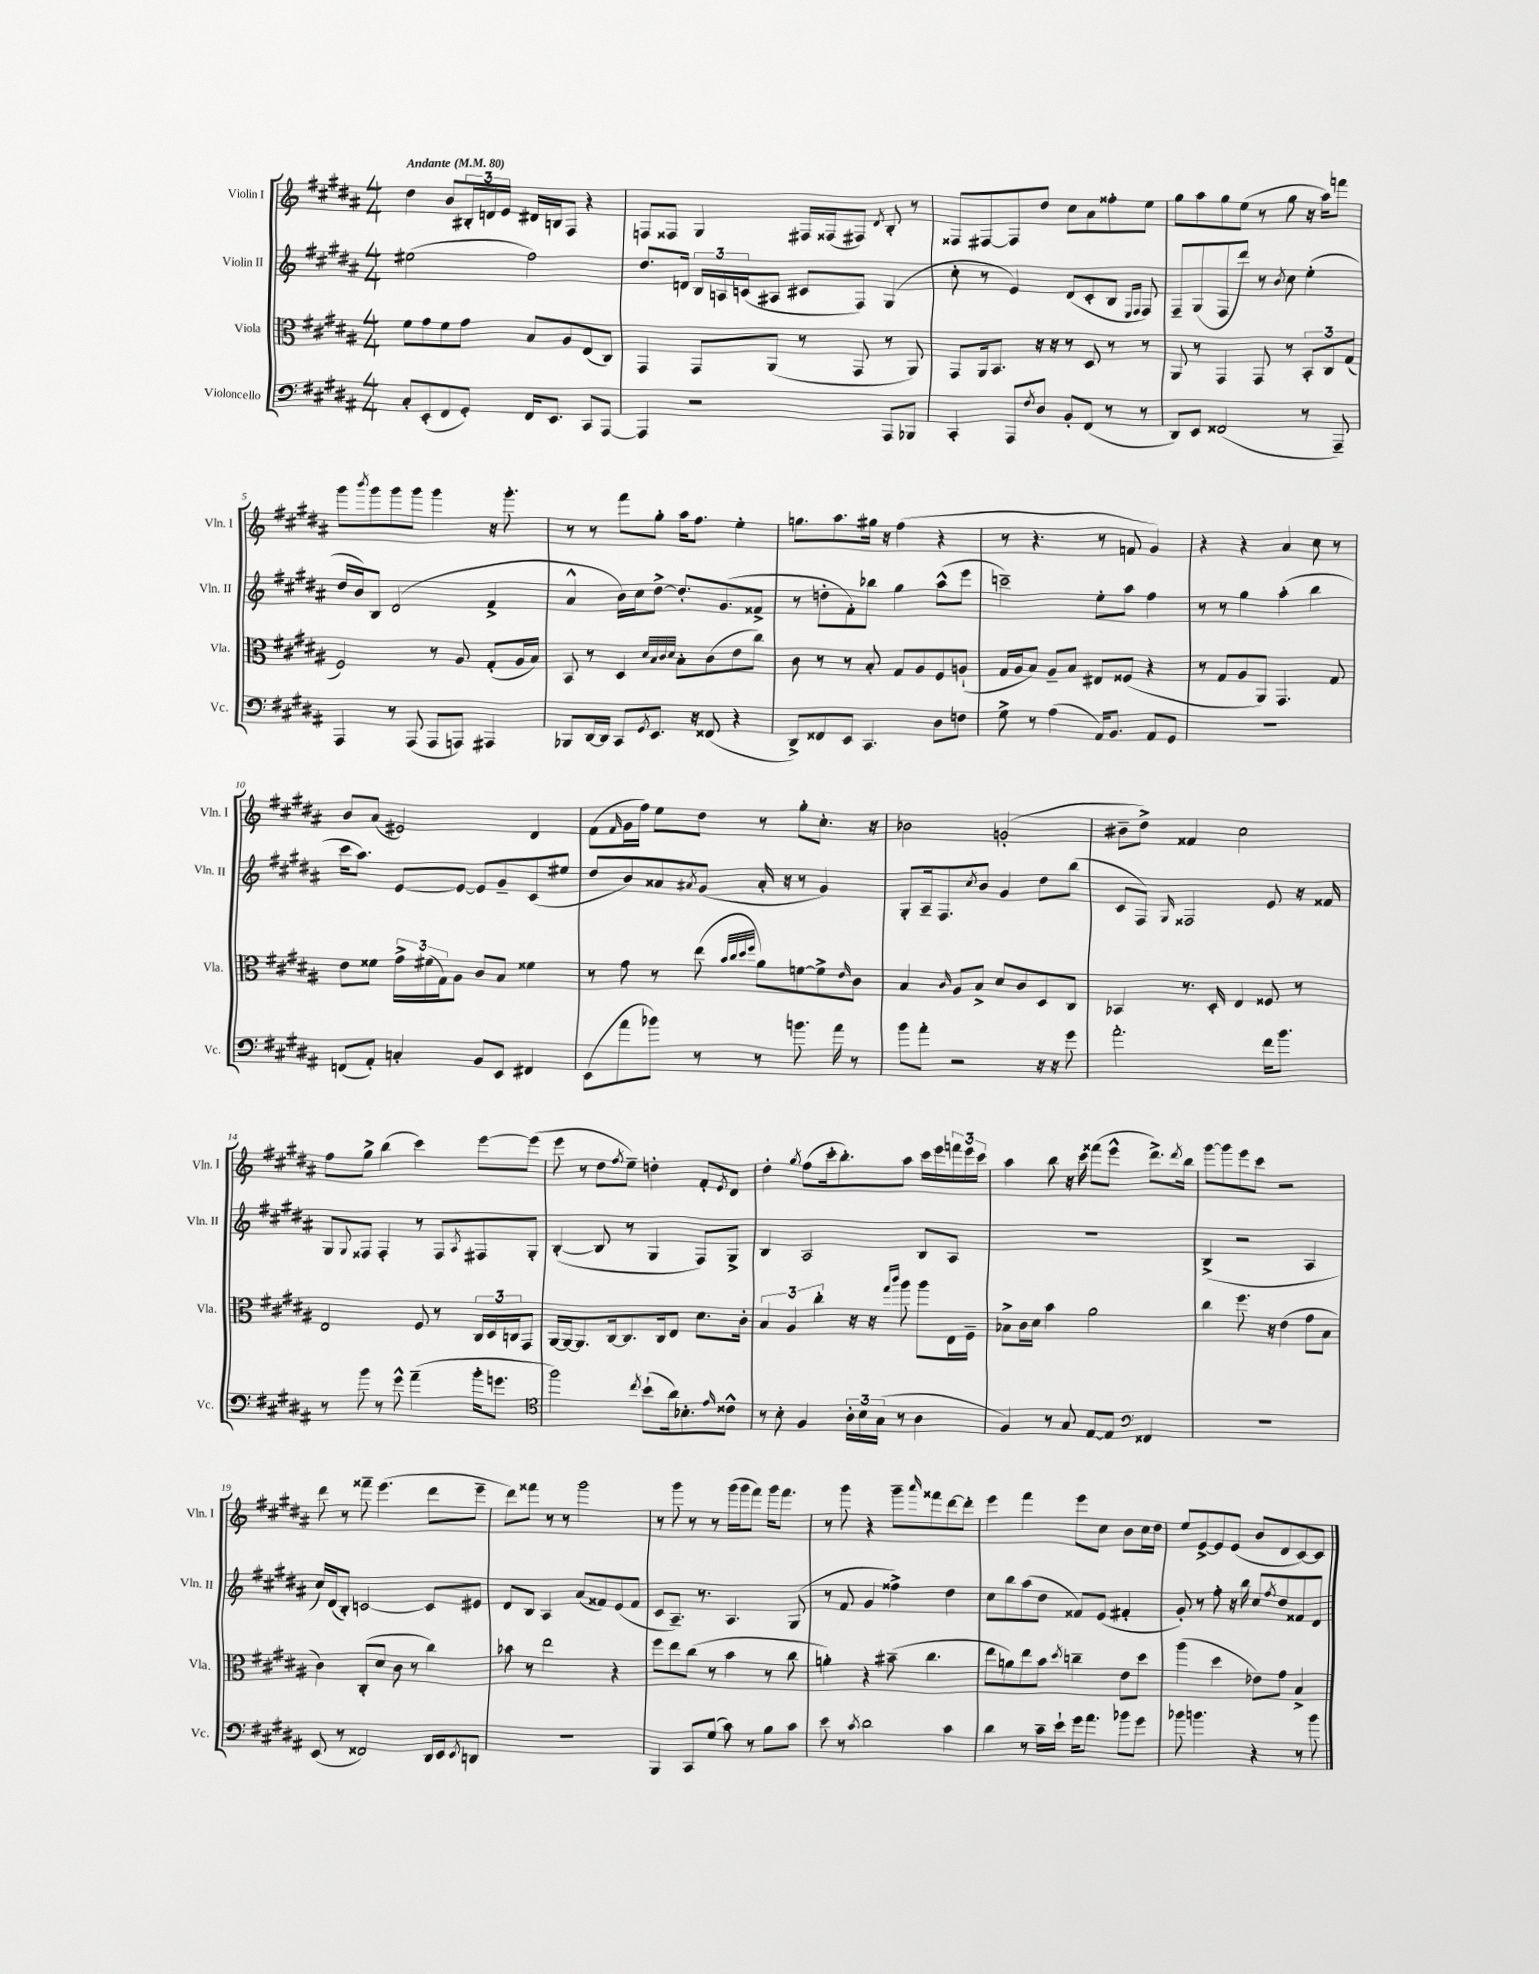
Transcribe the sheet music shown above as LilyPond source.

<<
\new StaffGroup <<
\new Staff = "s0" \with { instrumentName = "Violin I" shortInstrumentName = "Vln. I" } {
    \clef treble \key b \major \numericTimeSignature \time 4/4 \tempo "Andante" 4 = 80
    dis''4 b'8 \tuplet 3/2 { bis16-. d'16 e'16 } dis'16 b16 fis8 r4 |
    f8 fisis8 gis4 fis16 fisis16( fis8) \acciaccatura { dis'8 } b8-. r8 |
    fisis8 fis8~ fis8 dis''8 cis''8 ais'8 fisis''8-. e''8 |
    gis''8 ais''8 gis''8 e''8( r8 gis''8 r16 ais''16) f'''8 |
    gis'''8 \acciaccatura { b'''8 } gis'''8 gis'''8 gis'''8 gis'''4 r16 gis'''8.-. |
    r8 r8 fis'''8 gis''8-. ais''16 fis''8. e''4-. |
    g''8. ais''8. gis''16 r16 fis''4( r4 |
    r8 r4. r8 f'8 gis'4) |
    r4 r4 ais'4 cis''8 r8 |
    b'8 ais'8( eis'2) dis'4 |
    fis'8( \grace { fis'16 } gis'16 fis''16) e''8 dis''8 r8 gis''8-. cis''8.-. r16 |
    bes'2 g'2-.( |
    bis'8-- dis''8->) fisis'4 cis''2 |
    fis''8 gis''8-> b''4( cis'''4) e'''8~ e'''8( |
    e'''8 r8 dis''8 \acciaccatura { fis''8 } e''8--) d''4-. fis'8-. \acciaccatura { e'8 } dis'8 |
    dis''4-. \acciaccatura { gis''8 } fis''8( cis'''16-. b''8.-.) ais''8 cis'''16 e'''16 \tuplet 3/2 { f'''16 e'''16 cis'''16 } |
    ais''4 b''8 r16 cis'''16 fisis'''8( e'''8-^ dis'''8.->) \acciaccatura { dis'''8 } b''16 |
    gis'''8~ gis'''8 e'''8 cis'''8 r2 |
    dis'''8 r8 fisis'''8-- e'''4.( dis'''8 e'''8-- |
    dis'''8) fisis'''8 r8 r8 gis'''2 |
    r8 gis'''8 r8 r8 gis'''16( gis'''16 fis'''8) gis'''16 fis'''8. |
    r8 gis'''8 r4 gis'''8-- \grace { ais'''16 } fisis'''8 dis'''8~ dis'''8-. |
    e'''4 fis'''4 e'''8 cis''8 b'8 cis''16 dis''16 |
    e''8 e'8~-> e'8 e'8( b'8 dis'8 cis'8~) cis'8 \bar "|." |
}
\new Staff = "s1" \with { instrumentName = "Violin II" shortInstrumentName = "Vln. II" } {
    \clef treble \key b \major \numericTimeSignature \time 4/4
    eis''2( fis''2) |
    dis''8. d'16 \tuplet 3/2 { b16 a16 c'16( } ais8 cis'8 fis8) gis4( |
    cis''8-. r8 e'4) dis'8( cis'8-. b8 \grace { e16 fis16 } fis8) |
    fis8-- gis8( fis8 dis'''8) r8 \acciaccatura { b'8 } cis''8 e''4-.( |
    dis''16 b'16) b8 dis'2( fis'4-> |
    ais'4-^ b'16) cis''16 dis''8~-> dis''8.-. gis'8.( fisis'8-> |
    r8 d''8-. fis'8-.) bes''8 gis''4 ais''8-^( e'''8 |
    c'''2--) e''8-. ais''8 fis''4 |
    r8 r8 gis''4 ais''4-.( b''4 |
    cis'''16 ais''8.) e'8~ e'8~ e'8 gis'8-- cis'8( eis''8 |
    dis''8 b'8) aisis'8 \acciaccatura { ais'8 } gis'8( ais'16-. r16 r8 gis'4) |
    gis8-. ais16-- fis8. \acciaccatura { cis''8 } b'8 gis'4 dis''8 b''8( |
    cis'8 fis8) \grace { gis16 } fisis2 e'8 r16 fisis'16 |
    gis8 \appoggiatura { gis8 } fisis8 fisis4-. r8 fisis8 \acciaccatura { ais8 } fis8 gis8-. |
    b4~-.( b8 r8 gis4 fis8) gis8-> |
    b4 ais2 b8 ais8 |
    R1 |
    b4->( r2 ais4 |
    cis''16) dis'16( b8-.) c'2~ c'8 eis'8 |
    dis'8 b8 ais4 ais'8( fisis'8) e'8( fisis'8 |
    cis'8 ais8.--) r8. ais4. gis8( |
    r8 fis'8 gis'4 fisis''4->) dis''4 |
    cis''8 b''8 ais''8( dis''8 fisis'8) e'8( fis'4-. |
    gis'8-.) r8 fis''8-. r16 b''16 cis''8 \acciaccatura { fis''8 } dis''8 fisis'8 dis'8 \bar "|." |
}
\new Staff = "s2" \with { instrumentName = "Viola" shortInstrumentName = "Vla." } {
    \clef alto \key b \major \numericTimeSignature \time 4/4
    fis'8 gis'8 fis'8 gis'8 b8 ais8 e8( cis8) |
    gis,4 gis,8 ais,8( r8 gis,8 r8 ais,8) |
    gis,8 ais,16 b,8. r16 r16 r8 dis8 r8 r8 |
    ais,8 r8 gis,4 gis,8 r8 \tuplet 3/2 { b,8-. cis8 gis8( } |
    fis2) r8 ais8 gis8-.( ais16 b16) |
    b,8 r8 dis4 \grace { dis'32 b32 cis'32 dis'32 } b8-. cis'8( e'8 cis''8) |
    cis'8 r8 r8 b8-. gis8 ais8 fis8 a8-!( |
    gis16 ais16 b8) ais8-- b8 eis8 fisis8( r4 |
    r8 gis8 ais8 ais,8) gis,4. gis8 |
    e'8 fisis'8 \tuplet 3/2 { gis'16-> fis'16( gis16) } ais8 cis'8 b8 fisis'4 |
    r8 gis'8 r8 e''8( \grace { b'32 cis''32 dis''32 fis''32 } ais'8) f'8~ f'8-> \grace { e'16 } cis'8 |
    b4 \grace { cis'16 } ais8 b8-> dis'8 cis'8 dis8 cis8 |
    bes,4 r8. dis16-. e4 fisis8 r8 |
    e2 fis8 r8 \tuplet 3/2 { cis16 dis16 c16 } gis,8 |
    ais,16~ ais,16~ ais,8. cis16~ cis8. cis16 e8 dis'8. cis'16-. |
    \tuplet 3/2 { b4 ais4 cis''4-. } r16 r16 \grace { gis''16 cis'''16 } ais''8 ais''8 e16 fis16-- |
    bes8-> cis'16 dis'16 b'4 ais'2 |
    cis''4 fis''8. r16 e'4( gis'8 b8 |
    cis'4) cis8-.( dis'8 cis'8 r8 cis''4) |
    bes'8 r8 e''2 r4 |
    fis''8 e''8 cis''8( r8 b'4 r8 cis''8 |
    a'4-.) r4 bis'8--( cis''4. |
    e''8 a'8) e''8 b'8 \acciaccatura { dis''8 } c''4-- e'8 dis''8 |
    ais''4( dis''4 ees'8) gis'8 b4-> \bar "|." |
}
\new Staff = "s3" \with { instrumentName = "Violoncello" shortInstrumentName = "Vc." } {
    \clef bass \key b \major \numericTimeSignature \time 4/4
    cis8-. e,8-.( fis,8 gis,8-.) fis,16 e,8. cis,8 ais,,8~ |
    ais,,4 r2 ais,,8 bes,,8 |
    cis,4-. ais,,8 \acciaccatura { fis8 } dis8 b,8-. fis,8( r8 r8 |
    dis,8) e,8 fisis,2( r8 ais,,8--) |
    ais,,4 r8 ais,,8( ais,,8 a,,8) ais,,4 |
    bes,,8 dis,16~ dis,16 cis,8 \acciaccatura { gis,8 } e,8. r16 fisis,8( r4 |
    dis,8->) fisis,8 e,8 cis,4. dis8 f8 |
    gis8-> r8 ais4( ais,16) b,8. ais,8 gis,8 |
    R1 |
    f,8( ais,8-.) c4-. b,8 e,8 fis,4 |
    e,8( ais'8 bes'8) r8 r8 b'8. ais'16 r8 |
    b'8 ais'8-. r2 r16 r16 gis'8 |
    ais'2.-. fis'16 b'8. |
    r8 b'8 r8 gis'8-^ ais'4--( b'16-. g'8. |
    \clef tenor fis''2) \acciaccatura { cis''8 } b'8-!( ais'16) bes8.-. \grace { e'16 } cisis'8-^ |
    r8 b8-. fis4 \tuplet 3/2 { ais16-. b16 gis16( } r8 ais4 |
    fis4) r8 gis8 e8~ e8 \clef bass fisis,4 |
    R1 |
    e,8( r8 fisis,2) dis,16 e,16 \acciaccatura { e,8 } d,8 |
    R1 |
    b,,4 cis,8 gis8( cis'8) r8 b8 cis'8 |
    e'8 r8 \acciaccatura { cis'8 } dis'2 cis'4 |
    dis'4 r8 cis'16-- e'16-! gis'16 ais'8. bes'8 gis'8 |
    bes'8 b'4. r4 r8 b'8 \bar "|." |
}
>>
>>
